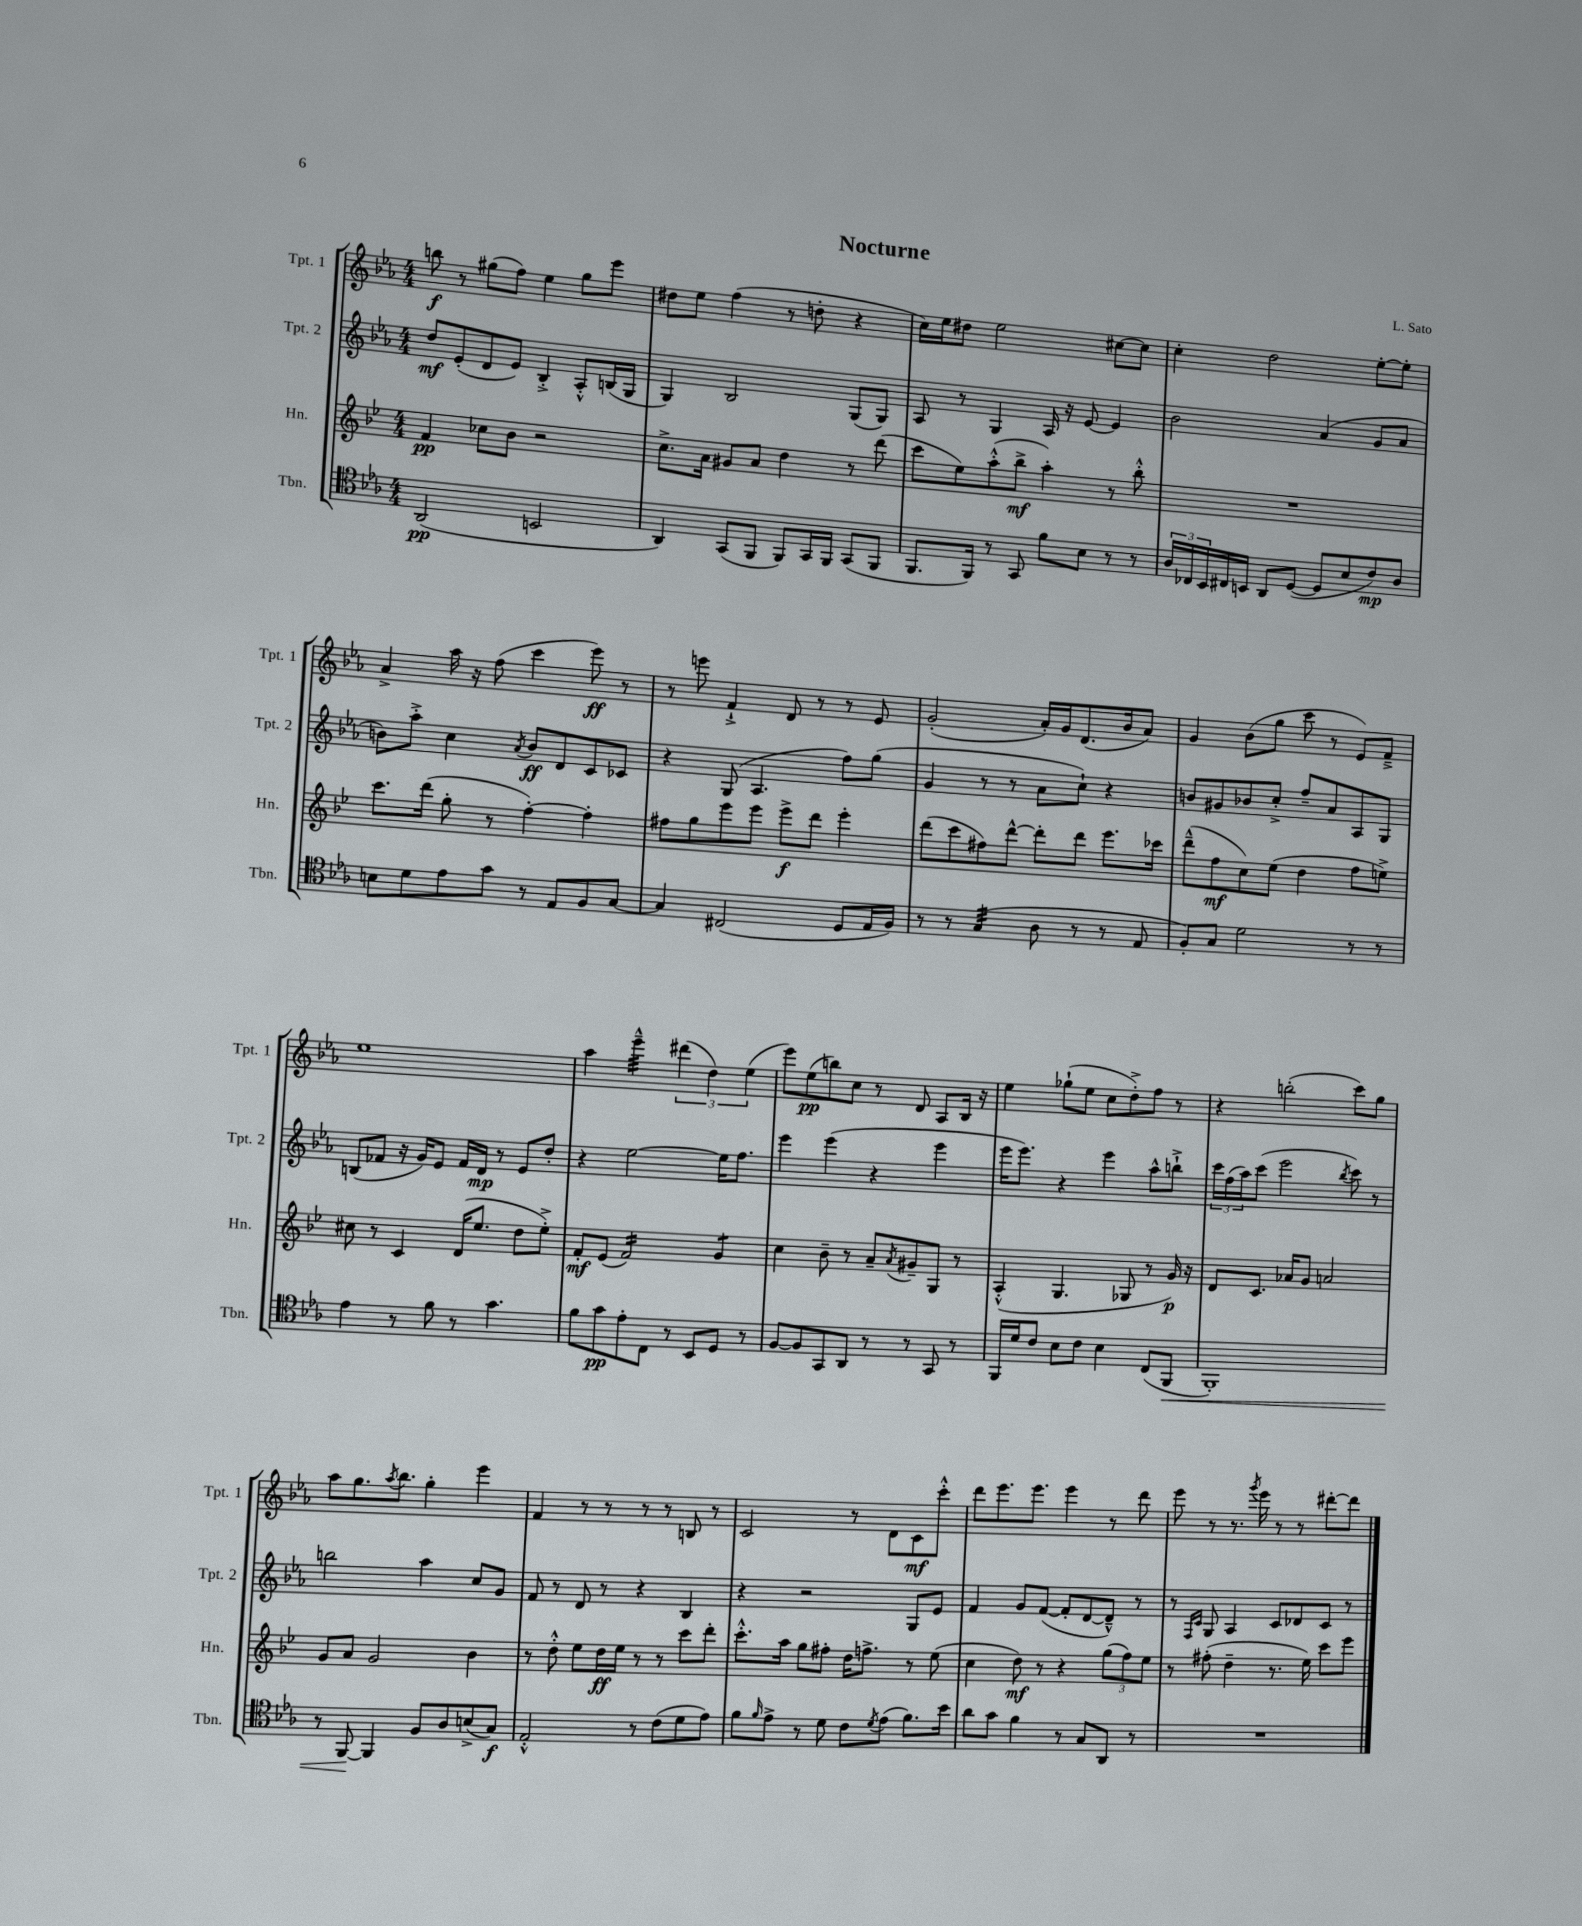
\header { title = "Nocturne" composer = "L. Sato" }
<<
\new StaffGroup <<
\new Staff = "s0" \with { instrumentName = "Tpt. 1" shortInstrumentName = "Tpt. 1" } {
    \clef treble \key ees \major \numericTimeSignature \time 4/4
    b''8\f r8 gis''8( f''8) ees''4 gis''8 ees'''8 |
    dis''8 ees''8 f''4( r8 d''8-. r4 |
    c''16) ees''16 dis''8 ees''2 cis''8~ cis''8 |
    c''4-. d''2 ees''8~-. ees''8-. |
    aes'4-> aes''16 r16 f''8( c'''4 ees'''8\ff) r8 |
    r8 e'''8 f'4-!-> d'8 r8 r8 ees'8 |
    g'2-.( aes'16-.) g'16 d'8.( bes'16 aes'8) |
    g'4 bes'8( g''8 c'''8 r8 ees'8) f'8---> |
    ees''1 |
    aes''4 ees'''4:32---^ \tuplet 3/2 { dis'''4( d''4) ees''4( } |
    ees'''8) ees''8\pp( b''8) c''8 r8 d'8 aes8 bes16 r16 |
    ees''4 ges''8-!( ees''8 c''8 d''8-.->) f''8 r8 |
    r4 b''2-.( c'''8) g''8 |
    aes''8 g''8. \acciaccatura { aes''8 } bes''8. g''4-. ees'''4 |
    f'4 r8 r8 r8 r8 b8 r8 |
    c'2 r8 d'8 c'8\mf c'''8-.-^ |
    d'''8 ees'''8. ees'''8. ees'''4 r8 d'''8 |
    ees'''8 r8 r8. \acciaccatura { g'''8 } ees'''16 r8 r8 dis'''8~-. dis'''8 \bar "|." |
}
\new Staff = "s1" \with { instrumentName = "Tpt. 2" shortInstrumentName = "Tpt. 2" } {
    \clef treble \key ees \major \numericTimeSignature \time 4/4
    d''8\mf ees'8-.( d'8 ees'8) bes4-.-> aes8-.-^ b16( g16 |
    g4) bes2 g8( g8) |
    aes8 r8 g4 aes16 r16 ees'8~ ees'4 |
    bes'2 aes'4( g'8 aes'8 |
    b'8) aes''8-.-> c''4 \acciaccatura { aes'8 } b'8\ff d'8 c'8 ces'8 |
    r4 g8( aes4. f''8) g''8( |
    g'4 r8 r8 aes'8 c''8-!) r4 |
    b'8 gis'8 bes'8 c''8-.-> f''8-- aes'8 aes8 g8 |
    b8( fes'8 r16 g'16) ees'8 fes'16 d'16\mp r8 ees'8 d''8-. |
    r4 ees''2~ ees''16 f''8. |
    ees'''4 ees'''4( r4 ees'''4 |
    ees'''16 ees'''8.) r4 ees'''4 aes''8-^ b''8-!-> |
    \tuplet 3/2 { c'''16 f''16( aes''16) } c'''8( ees'''2 \acciaccatura { bes''8 } c'''8) r8 |
    b''2 aes''4 c''8 g'8 |
    f'8 r8 d'8 r8 r4 bes4 |
    r4 r2 g8 ees'8 |
    f'4 g'8 f'8~( f'8-. d'8~ d'8---^) r8 |
    r8 \grace { f16 c'16 } g8 aes4 c'8 des'8 c'8 r8 \bar "|." |
}
\new Staff = "s2" \with { instrumentName = "Hn." shortInstrumentName = "Hn." } {
    \clef treble \key bes \major \numericTimeSignature \time 4/4
    f'4\pp ces''8 bes'8 r2 |
    c''8.-> a'16 gis'8 a'8 d''4 r8 d'''8( |
    c'''8 ees''8) a''8-.-^( bes''8->\mf a''4-.) r8 bes''8-.-^ |
    R1 |
    c'''8. d'''16( g''8-. r8 f''4~-.) f''4-. |
    fis''8 g''8 ees'''8 ees'''8 ees'''8->\f d'''8 ees'''4-. |
    d'''8( c'''8 fis''8) d'''8~-^ d'''8-. d'''8 ees'''8. ces'''16 |
    d'''8---^( f''8\mf c''8) ees''8( d''4 f''8 e''8->) |
    cis''8 r8 c'4 d'16( ees''8. d''8 ees''8-.->) |
    f'8-.\mf ees'8( f'2:16) g'4:8 |
    c''4 bes'8-- r8 a'8-- \acciaccatura { a'8 } gis'8-- g8 r8 |
    a4-.-^( g4. ges8 r8 g'16\p) r16 |
    d'8 c'8. aes'16 g'8 a'2 |
    g'8 a'8 g'2 bes'4 |
    r8 d''8-.-^ ees''8 d''16\ff ees''16 r8 r8 c'''8 d'''8-. |
    c'''8.-.-^ a''16 g''8 fis''8-. d''16 f''8.-> r8 ees''8( |
    c''4 d''8\mf) r8 r4 \tuplet 3/2 { g''8( f''8) ees''8 } |
    r8 fis''8-.( d''4-- r8. ees''16) c'''8 ees'''8 \bar "|." |
}
\new Staff = "s3" \with { instrumentName = "Tbn." shortInstrumentName = "Tbn." } {
    \clef tenor \key ees \major \numericTimeSignature \time 4/4
    aes,2\pp( b,2 |
    aes,4) g,8( f,8 f,8) g,16 f,16 g,8( f,8 |
    f,8. f,16) r8 g,8 f'8 bes8 r8 r8 |
    \tuplet 3/2 { aes16 ces16 bes,16 } cis16 b,16 aes,8 d8~( d8 bes8 c'8\mp) aes8 |
    b8 d'8 ees'8 g'8 r8 ees8 f8 g8~ |
    g4 cis2( d8 ees16 f16) |
    r8 r8 g4:32( aes8 r8 r8 ees8 |
    f8-.) g8 d'2 r8 r8 |
    ees'4 r8 f'8 r8 g'4. |
    f'8 g'8\pp ees'8-. c8 r8 bes,8 d8 r8 |
    f8~ f8 g,8 aes,8 r8 r8 g,8 r8 |
    f,16 d'16 c'8 bes8 c'8 bes4 c8( f,8\< |
    f,1-.) |
    r8 f,8~\! f,4 f8 aes8 b8->( g8\f) |
    ees2-.-^ r8 c'8( d'8 ees'8) |
    f'8 \grace { f'16 } ees'8-> r8 d'8 c'8 \acciaccatura { d'8 } ees'8( f'8.) bes'16 |
    aes'8 g'8 f'4 r8 g8 aes,8 r8 |
    R1 \bar "|." |
}
>>
>>
\layout { \context { \Score \remove "Bar_number_engraver" } }
